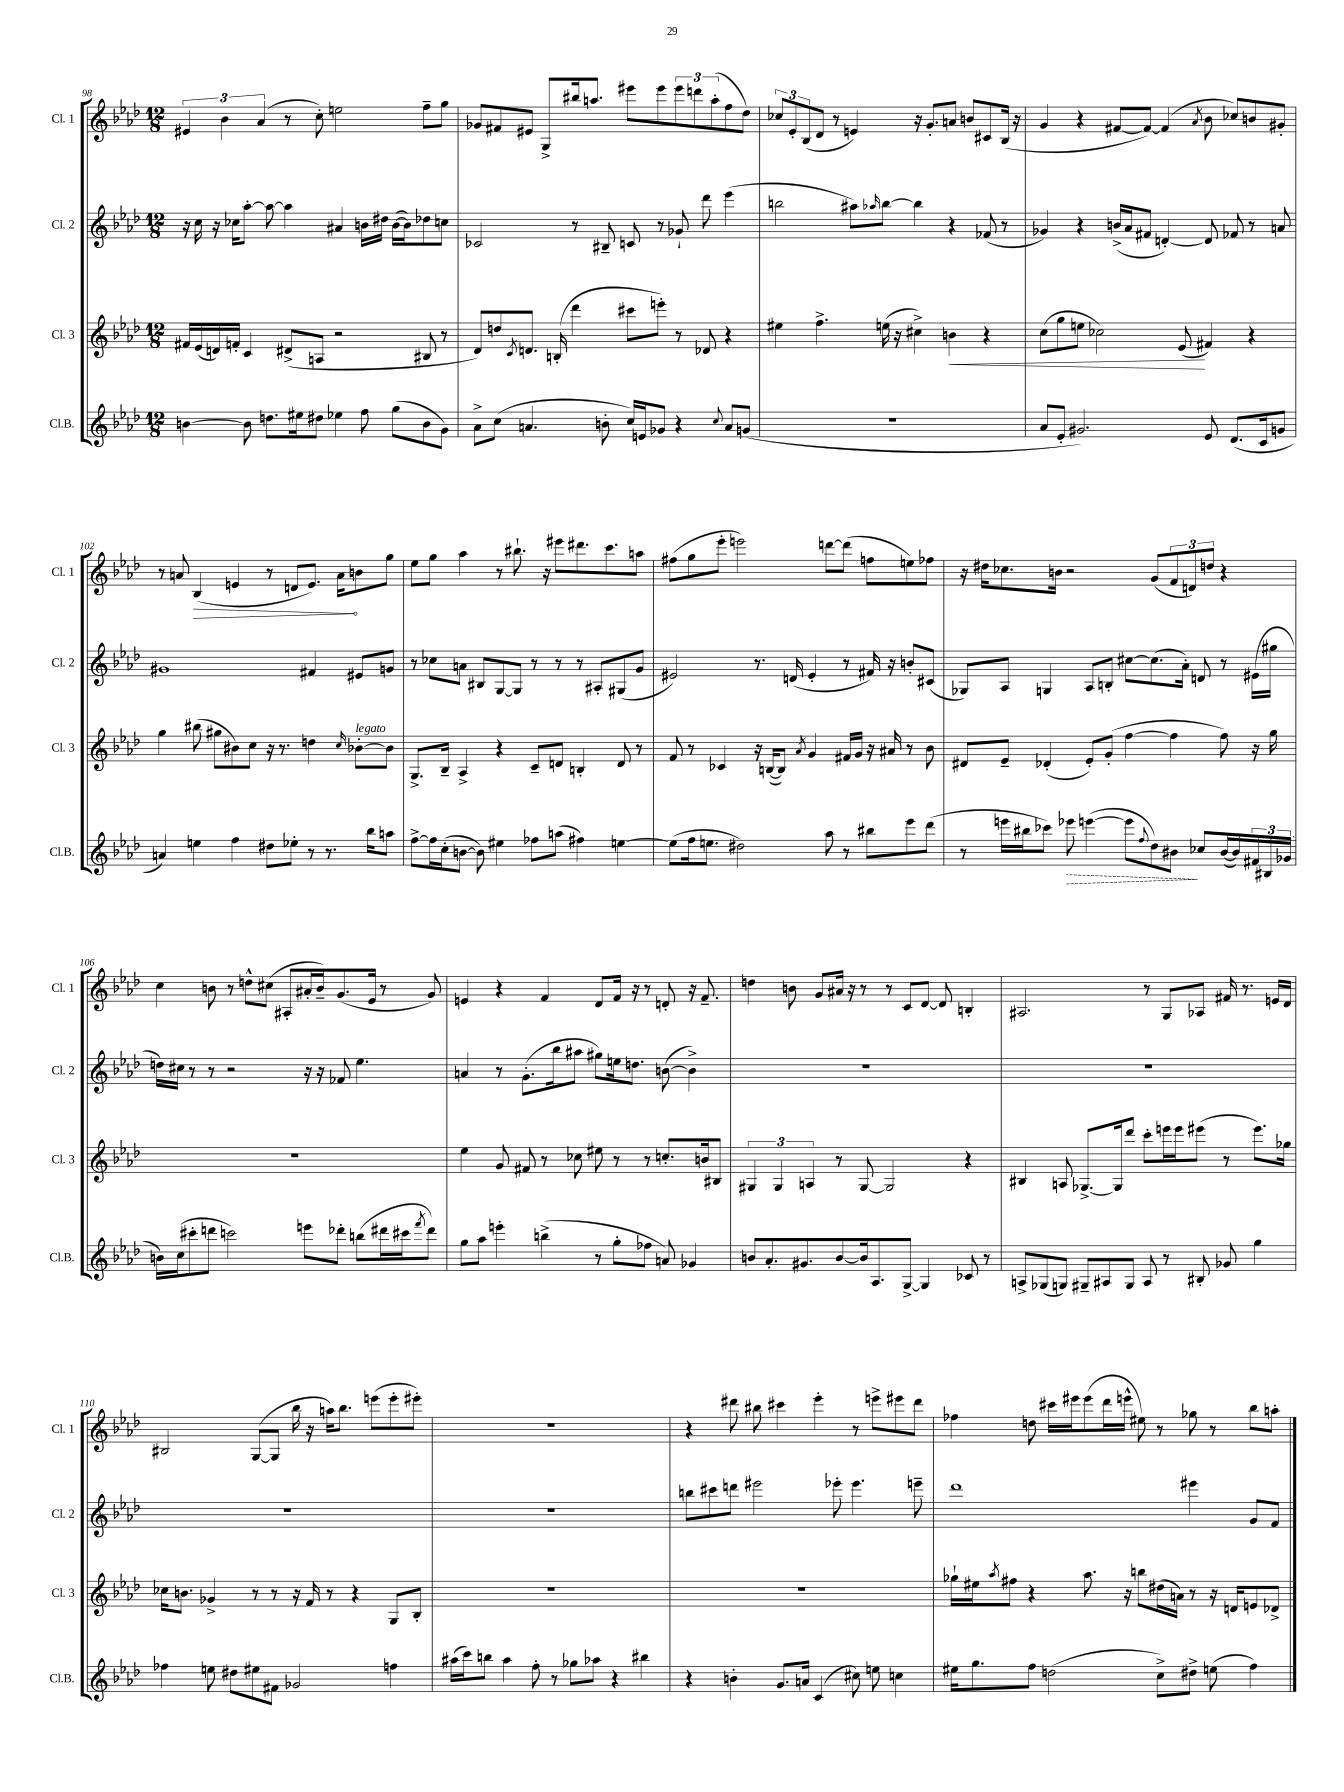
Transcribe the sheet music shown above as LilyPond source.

<<
\new StaffGroup <<
\new Staff = "s0" \with { instrumentName = "Cl. 1" shortInstrumentName = "Cl. 1" } {
    \clef treble \key aes \major \numericTimeSignature \time 12/8
    \tuplet 3/2 { eis'4 bes'4 aes'4( } r8 c''8-.) e''2 f''8-- g''8 |
    ges'8 fis'8 eis'8 g8-> bis''16 a''8. eis'''8 eis'''8 \tuplet 3/2 { eis'''8 d'''8 a''8-.( } f''8 des''8) |
    \tuplet 3/2 { ces''8 ees'8-. bes8( } des'8 r8 e'4) r16 g'8.-. a'8 b'8 cis'8 bes16( r16 |
    g'4 r4 fis'8~ fis'8~) fis'4( \acciaccatura { aes'8 } bes'8 ces''8) b'8 gis'8-. |
    r8 a'8 \once \override Hairpin.circled-tip = ##t bes4\>( e'4 r8 d'8 e'8.) a'16\! b'8 g''8 |
    ees''8 g''8 aes''4 r8 bis''8.-! r16 eis'''8 dis'''8. c'''8. a''8 |
    fis''8( g''8 ees'''8-. e'''2) d'''8~ d'''8( f''8 e''8) fes''8 |
    r16 dis''16 ces''8. b'16 r2 g'8( \tuplet 3/2 { f'8 d'8) d''8 } r4 |
    c''4 b'8 r8 d''8-^ cis''8( ais8-. ais'16-. b'16--) g'8.( ees'16 r8 g'8) |
    e'4 r4 f'4 des'8 f'16 r16 r8 d'8-. r16 f'8.-- |
    d''4 b'8 g'8 ais'16 r16 r8 r8 c'8 des'8~ des'8 b4-. |
    ais2. r8 g8 aes8 fis'16 r8. e'16 des'16 |
    bis2 g8~( g8 bes''16 r16 a''16) bes''8. e'''8( e'''8-. eis'''8-.) |
    R1. |
    r4 dis'''8 bis''8 cis'''4 ees'''4-. r8 e'''8-> eis'''8 dis'''8 |
    fes''4 d''8 cis'''16 eis'''16 eis'''8( des'''16 e'''16-^ eis''8) r8 ges''8 r8 bes''8 a''8-. \bar "|." |
}
\new Staff = "s1" \with { instrumentName = "Cl. 2" shortInstrumentName = "Cl. 2" } {
    \clef treble \key aes \major \numericTimeSignature \time 12/8
    r16 c''16 r16 ces''16 aes''8~-. aes''8~ aes''4 ais'4 b'16 dis''16 b'16~( b'16) des''8 c''8 |
    ces'2 r8 bis8-- c'8 r8 ges'8-! des'''8 ees'''4( |
    b''2 ais''8) \grace { aes''16 } b''8~ b''4 r4 fes'8( r8 |
    ges'4) r4 b'16->( aes'16 fis'8 d'4~-.) d'8 fes'8 r8 a'8 |
    gis'1 fis'4 eis'8 g'8 |
    r8 ces''8 a'8 bis8 g8~ g8 r8 r8 r8 ais8-. gis8( g'8 |
    eis'2) r8. d'16( eis'4-. r8 fis'16) r16 b'8-. cis'8( |
    ges8) aes8 g4 aes8 b8-. cis''8~ cis''8.( aes'16-.) d'8 r8 eis'16( gis''16 |
    d''16) cis''16 r8 r8 r2 r16 r16 fes'8 ees''4. |
    a'4 r8 g'8.-.( bes''16 ais''8 gis''8) e''16 d''8. b'8~( b'4->) |
    R1. |
    R1. |
    R1. |
    R1. |
    b''8 cis'''8 d'''8 eis'''2 ees'''8-. ees'''4. e'''8-- |
    des'''1 eis'''4 g'8 f'8 \bar "|." |
}
\new Staff = "s2" \with { instrumentName = "Cl. 3" shortInstrumentName = "Cl. 3" } {
    \clef treble \key aes \major \numericTimeSignature \time 12/8
    fis'16 ees'16( d'16) f'16-. c'4 dis'8->( a8 r2 bis8 r8 |
    des'8) d''8 \acciaccatura { c'8 } d'8. b16-.( des'''4 cis'''8 e'''8-.) r8 des'8 r4 |
    eis''4 f''4.-> e''16( r16 cis''4->) b'4\< r4 |
    c''8( g''8 e''8 ces''2) ees'8\!( fis'4) r4 |
    g''4 bis''8( gis''8 bis'8) c''8 r16 r8. d''4 \grace { c''16 } bes'8~-.^\markup { \italic "legato" } bes'8 |
    g8.-> bes16-- aes4-> r4 c'8-- d'8 b4-. d'8 r8 |
    f'8 r8 ces'4 r16 b16~( b8) \acciaccatura { aes'8 } g'4 fis'16 g'16 r16 ais'16 r8 bes'8 |
    dis'8 ees'8-- des'4-.( ees'8-.) g'8-.( f''4~ f''4 f''8) r16 g''16 |
    R1. |
    ees''4 g'8 fis'8 r8 ces''8 eis''8 r8 r8 c''8.-. b'16 bis8 |
    \tuplet 3/2 { gis4 gis4 a4 } r8 gis8~ gis2 r4 |
    bis4 a8 ges8.~-> ges16 des'''8 c'''8-. e'''16 e'''16 eis'''8( r8 eis'''8.) ges''16 |
    ces''16 b'8. ges'4-> r8 r8 r16 f'16 r8 r4 g8 bes8-. |
    R1. |
    R1. |
    ges''16-! eis''16 \acciaccatura { aes''8 } fis''8 r4 aes''8. r16 b''8 dis''16( a'16) r8 r16 d'16 e'8 des'8-> \bar "|." |
}
\new Staff = "s3" \with { instrumentName = "Cl.B." shortInstrumentName = "Cl.B." } {
    \clef treble \key aes \major \numericTimeSignature \time 12/8
    b'4~ b'8 d''8. eis''16 dis''8 ees''4 f''8 g''8( b'8 g'8) |
    aes'8-> c''8( a'4. b'8-. c''16) e'16 ges'8 r4 \appoggiatura { c''8 } a'8 g'8( |
    R1. |
    aes'8 ees'8-. gis'2.) ees'8 des'8.( c'16 g'8 |
    a'4) e''4 f''4 dis''8 ees''8-. r8 r8. bes''16 a''8 |
    f''8~-> f''16 c''16-.( b'8~ b'8) eis''4 fes''8 a''8( fis''4) e''4~ |
    e''8( f''16 e''8. dis''2) aes''8 r8 bis''8 ees'''8 des'''8( |
    r8 e'''16 bis''16 ces'''8) \once \override Hairpin.style = #'dashed-line ees'''8\> e'''4~( e'''8 \appoggiatura { f''8 } des''8) bis'8\! ces''8 bis'16~( bis'16) \tuplet 3/2 { fis'16 bis16 ges'16( } |
    b'16) c''16( cis'''8-. d'''8 c'''2) e'''8 des'''8-. b''8( dis'''16 cis'''16 \acciaccatura { f'''8 } dis'''8) |
    g''8 aes''8 e'''4-. b''4->( r8 g''8-. fes''8 a'8) ges'4 |
    b'8 aes'8.-. gis'8. b'8~ b'16 aes8. g8~-> g4 ces'8 r8 |
    a8-> ges8( g8) gis8-- ais8 gis8 ais8 r8 bis8-. ges'8 g''4 |
    fes''4 e''8 dis''8 eis''8 fis'8 ges'2 f''4 |
    ais''16( c'''16) b''8 ais''4 f''8-. r8 ges''8 aes''8 r4 bis''4 |
    r4 b'4-. g'8. a'16 c'4( cis''8) e''8 c''4 |
    eis''16 g''8. f''8 d''2( c''8->) dis''8-> e''8( f''4) \bar "|." |
}
>>
>>
\layout { \context { \Score currentBarNumber = #98 } }
